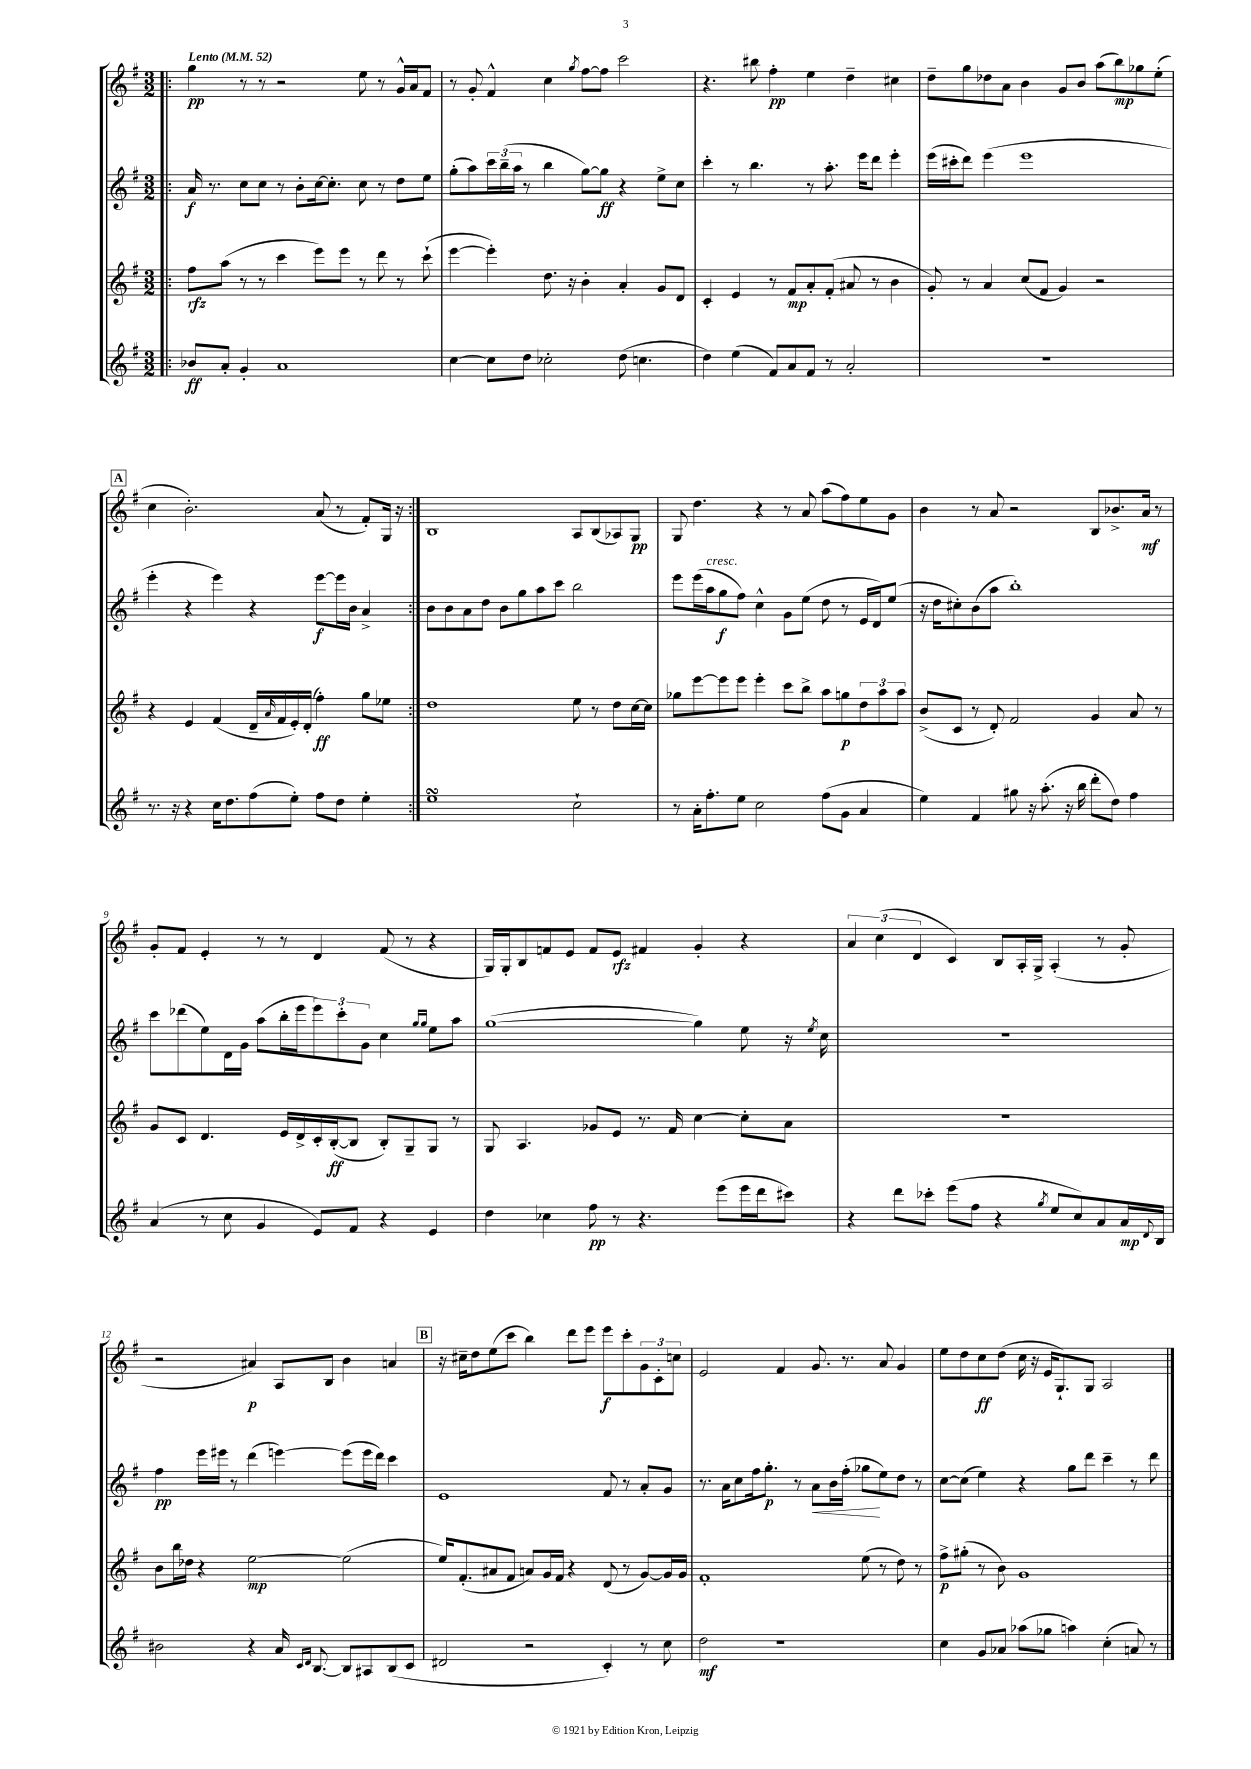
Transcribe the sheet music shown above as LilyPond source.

<<
\new StaffGroup <<
\new Staff = "s0" {
    \clef treble \key g \major \numericTimeSignature \time 3/2 \tempo "Lento" 4 = 52
    \repeat volta 2 { \bar ".|:" g''4\pp r8 r8 r2 e''8 r8 g'16-^ a'16 fis'8 |
    r8 g'8-. fis'4-^ c''4 \acciaccatura { g''8 } fis''8~ fis''8 c'''2 |
    r4. bis''8 fis''4-.\pp e''4 d''4-- cis''4 |
    d''8-- g''8 des''8 a'8 b'4 g'8 b'8 a''8( b''8\mp) ges''8 e''8-.( |
    \mark \markup { \box "A" } c''4 b'2.-.) a'8( r8 fis'8-.) g16 r16 | }
    b1 a8 b8( aes8) g8\pp |
    g8 d''4. r4 r8 a'8 a''8( fis''8) e''8 g'8 |
    b'4 r8 a'8 r2 b8 bes'8.-> a'16\mf r8 |
    g'8-. fis'8 e'4-. r8 r8 d'4 fis'8( r8 r4 |
    g16) g16-. b8 f'8 e'8 f'8 e'8\rfz fis'4 g'4-. r4 |
    \tuplet 3/2 { a'4 c''4( d'4 } c'4) b8 a16-. g16-> a4-.( r8 g'8-. |
    r2 ais'4\p) a8 b8 b'4 a'4 |
    \mark \markup { \box "B" } r16 cis''16-- d''8 e''8( c'''8 b''4) d'''8 e'''8 e'''8\f c'''8-. \tuplet 3/2 { g'8 c'8-. c''8 } |
    e'2 fis'4 g'8. r8. a'8 g'4 |
    e''8 d''8 c''8\ff d''8( c''16 r16 e'16 g8.-!) g8 a2 \bar "|." |
}
\new Staff = "s1" {
    \clef treble \key g \major \numericTimeSignature \time 3/2
    \repeat volta 2 { \bar ".|:" a'16\f r8. c''8 c''8 r8 b'8-. c''16~ c''8.-. c''8 r8 d''8 e''8 |
    g''8-.( a''8) \tuplet 3/2 { c'''16 b''16--( a''16 } r8 b''4 g''8~) g''8\ff r4 e''8-> c''8 |
    c'''4-. r8 b''4. r8 a''8.-. e'''16 d'''8 e'''4-. |
    e'''16( cis'''16-. d'''8) e'''4( e'''1 |
    \mark \markup { \box "A" } e'''4-. r4 e'''4) r4 e'''8~\f e'''16 b'16 a'4-> | }
    b'8 b'8 a'8 d''8 b'8 g''8 a''8 c'''8 b''2 |
    e'''8 e'''16( a''16^\markup { \italic "cresc." } g''8\f fis''8) c''4-^ g'8 e''8( d''8 r8 e'16 d'16) e''8( |
    r16 d''16 cis''8-.) b'8( a''8 b''1-.) |
    c'''8 des'''8( e''8) d'16 g'16 a''8( b''16-. e'''16 \tuplet 3/2 { e'''8) c'''8-. g'8 } c''4 \grace { g''16 g''16 } e''8 a''8 |
    g''1~( g''4) e''8 r16 \acciaccatura { e''8 } c''16 |
    R1. |
    fis''4\pp e'''16 eis'''16 r8 d'''4( e'''4~) e'''8( e'''16 d'''16) c'''4 |
    \mark \markup { \box "B" } e'1 fis'8 r8 a'8-. g'8 |
    r8. a'16 c''8 fis''16 g''8.-.\p r8 a'8\< b'16 fis''16-.( ges''8\! e''8) d''8 r8 |
    c''8~ c''8( e''4) r4 g''8 d'''8 c'''4-- r8 d'''8 \bar "|." |
}
\new Staff = "s2" {
    \clef treble \key g \major \numericTimeSignature \time 3/2
    \repeat volta 2 { \bar ".|:" fis''8\rfz a''8( r8 r8 c'''4 e'''8) e'''8 r8 d'''8 r8 c'''8-!( |
    e'''4~ e'''4-.) d''8. r16 b'4-. a'4-. g'8 d'8 |
    c'4-. e'4 r8 fis'8\mp a'8-. fis'8-.( ais'8 r8 b'4 |
    g'8-.) r8 a'4 c''8( fis'8 g'4) r2 |
    \mark \markup { \box "A" } r4 e'4 fis'4( d'16-- \grace { a'16 } fis'16 e'16-.) d'16-.( fis''4-.\ff) g''8 ees''8 | }
    d''1 e''8 r8 d''8 c''16~ c''16 |
    ges''8 e'''8~ e'''8 e'''8 e'''4-. c'''8 b''8-> a''8 g''8\p \tuplet 3/2 { d''8 a''8 a''8 } |
    b'8->( c'8 r8 d'8-.) fis'2 g'4 a'8 r8 |
    g'8 c'8 d'4. e'16 d'16-> c'16-. b16~-.\ff( b8 b8-.) g8-- g8 r8 |
    g8 a4. ges'8 e'8 r8. fis'16 c''4~ c''8-. a'8 |
    R1. |
    b'8 b''16 des''16 r4 e''2~\mp e''2( |
    \mark \markup { \box "B" } e''16) fis'8.-.( ais'8 fis'8 a'8) g'16 fis'16 r4 d'8( r8 g'8~) g'16 g'16 |
    fis'1-. e''8( r8 d''8) r8 |
    fis''8->\p gis''8-.( r8 b'8) g'1 \bar "|." |
}
\new Staff = "s3" {
    \clef treble \key g \major \numericTimeSignature \time 3/2
    \repeat volta 2 { \bar ".|:" bes'8\ff a'8-. g'4-. a'1 |
    c''4~ c''8 d''8 ces''2-. d''8( c''4. |
    d''4) e''4( fis'8) a'8 fis'8 r8 a'2-. |
    R1. |
    \mark \markup { \box "A" } r8. r16 r4 c''16 d''8. fis''8( e''8-.) fis''8 d''8 e''4-. | }
    e''1\turn c''2-! |
    r8 a'16-. fis''8.-. e''8 c''2 fis''8( g'8 a'4 |
    e''4) fis'4 gis''8 r16 a''8.-.( r16 b''16 d'''8-. d''8) fis''4 |
    a'4( r8 c''8 g'4 e'8) fis'8 r4 e'4 |
    d''4 ces''4 fis''8\pp r8 r4. e'''8( e'''16 d'''16 cis'''8) |
    r4 d'''8 ces'''8-. e'''8( fis''8 r4 \acciaccatura { g''8 } e''8 c''8) a'8 a'16\mp \appoggiatura { d'8 } b16 |
    bis'2 r4 a'16 \grace { c'16 d'16 } b8.~ b8 ais8 b8( c'8 |
    \mark \markup { \box "B" } dis'2 r2 c'4-.) r8 c''8 |
    d''2\mf r1 |
    c''4 g'8 aes'8 aes''8( ges''8 a''4) c''4-.( a'8) r8 \bar "|." |
}
>>
>>
